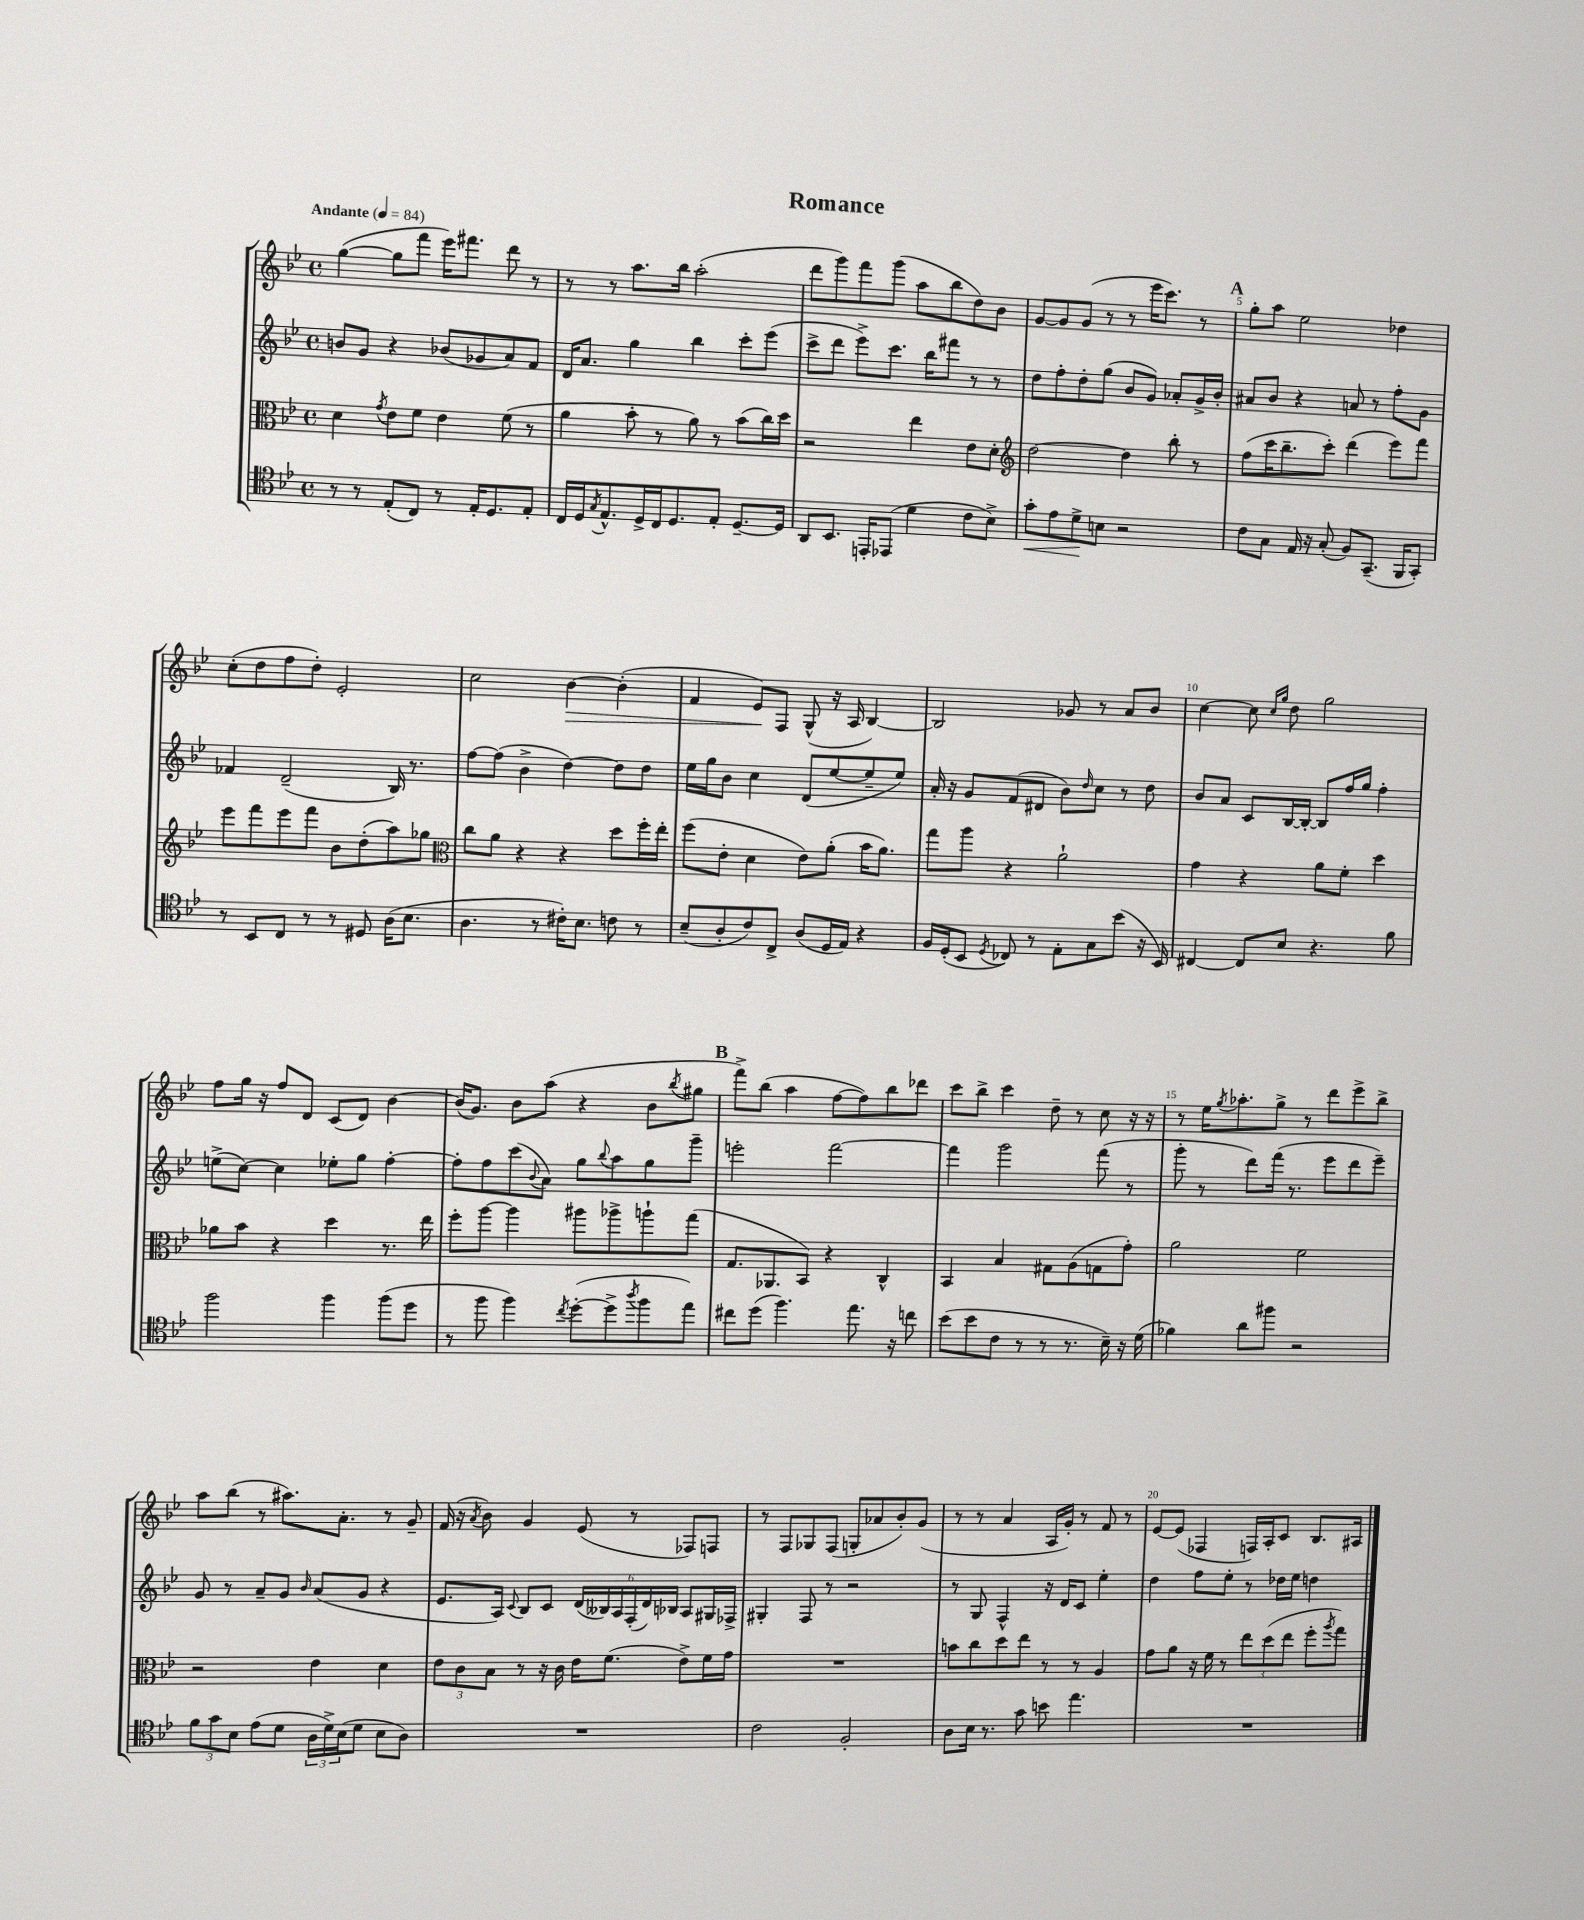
\header { title = "Romance" }
<<
\new StaffGroup <<
\new Staff = "s0" {
    \clef treble \key bes \major \defaultTimeSignature \time 4/4 \tempo "Andante" 4 = 84
    g''4~( g''8 f'''8 ees'''16) fis'''8. d'''8 r8 |
    r8 r8 a''8. bes''16 a''2-.( |
    d'''8 g'''8) f'''8 g'''8( a''8 bes''8 d''8) bes'8 |
    g'8~ g'8 g'8( r8 r8 ees'''16 c'''8.) r8 |
    \mark \markup { \bold "A" } g''8-. a''8 ees''2 des''4 |
    c''8-.( d''8 f''8 d''8-.) ees'2-. |
    c''2 bes'4~\> bes'4-.( |
    f'4 ees'8\!) f8 g8-^( r16 a16 bes4~) |
    bes2 ges'8 r8 a'8 bes'8 |
    c''4~ c''8 \grace { c''16 g''16 } d''8 g''2 |
    f''8 g''16 r16 f''8 d'8 c'8( d'8) bes'4~ |
    bes'16( g'8.) bes'8 a''8( r4 bes'8 \acciaccatura { bes''8 } gis''8 |
    \mark \markup { \bold "B" } f'''8->) bes''8( a''4 f''8~ f''8) bes''8 des'''8 |
    c'''8 bes''8-> c'''4 d''8-- r8 c''8 r16 r16 |
    r8 ees''16 \acciaccatura { g''8 } aes''8.-. g''8-> r8 d'''8 ees'''8-> bes''8-> |
    a''8 bes''8( r8 ais''8.) a'8.-. r8 g'8-- |
    f'16( r16 \acciaccatura { a'8 } bes'8) g'4 ees'8( r8 fes8) f8 |
    r8 f8 ges8 f8( g8-. aes'8 bes'8-.) g'8( |
    r8 r8 a'4 a16 g'16-.) r8 f'8 r8 |
    ees'8~ ees'8( fes4 f16) a16-. c'8 bes8. ais16 \bar "|." |
}
\new Staff = "s1" {
    \clef treble \key bes \major \defaultTimeSignature \time 4/4
    b'8 g'8 r4 bes'8( ges'8 a'8) f'8 |
    d'16 a'8. g''4 bes''4 c'''8-. ees'''8( |
    c'''8-> d'''8 ees'''8->) c'''8. bes''16 fis'''8 r8 r8 |
    d''8 f''8-. d''8-. g''8( bes'8 g'8) aes'8-. g'16-> bes'16-. |
    \mark \markup { \bold "A" } ais'8 bes'8 r4 a'8 r8 f''8-. g'8 |
    fes'4 d'2--( bes16) r8. |
    f''8~ f''8( bes'4-> d''4~) d''8 d''8 |
    ees''16 g''16 bes'8 c''4 d'8( ees''8~ ees''8-- ees''8) |
    a'16-. r16 g'8 f'8( dis'8 bes'8) \grace { d''16 } c''8 r8 d''8 |
    bes'8 a'8 c'8 bes16~ bes16~-. bes8 f''16 g''16 f''4-. |
    e''8->( c''8~) c''4 ees''8-. g''8 f''4~-. |
    f''8-. f''8 c'''8( \appoggiatura { bes'8 } a'8) g''8 \appoggiatura { bes''8 } a''8 g''8 g'''8-- |
    \mark \markup { \bold "B" } e'''2-. f'''2~ |
    f'''4 g'''2 f'''8( r8 |
    g'''8-. r8 d'''8) f'''16( r8. ees'''8 d'''8 ees'''8--) |
    g'8 r8 a'8-- g'8 \grace { bes'16 } a'8( g'8 r4 |
    ees'8. a16) \appoggiatura { c'8 } bes8 c'8 \tuplet 6/4 { d'16( beses16) a16 f16-.( d'16) bes16 } a8 gis16 fes16-> |
    gis4-. f8 r8 r2 |
    r8 g8 f4-^ r16 d'16 c'8 ees''4-. |
    d''4 f''8 ees''8-. r8 des''16 ees''16 d''4 \bar "|." |
}
\new Staff = "s2" {
    \clef alto \key bes \major \defaultTimeSignature \time 4/4
    d'4 \acciaccatura { g'8 } ees'8 f'8 ees'4 f'8( r8 |
    a'4 bes'8-. r8 a'8) r8 bes'8( c''16) d''16 |
    r2 ees''4 ees'8 d'8-. |
    \clef treble d''2~ d''4 bes''8-. r8 |
    \mark \markup { \bold "A" } f''8( c'''16 bes''8.-- c'''8-.) d'''4( ees'''8) f'''8 |
    ees'''8 f'''8 ees'''8 f'''8 bes'8 d''8-.( a''8) ges''8 |
    \clef alto c''8 a'8 r4 r4 d''8 f''16-. ees''16-. |
    f''8( ees'8-. d'4 ees'8) a'8-.( bes'16 a'8.) |
    g''8 a''8 r4 a'2-! |
    g'4 r4 a'8 f'8-. d''4 |
    aes'8 bes'8 r4 d''4 r8. ees''16 |
    f''8-. a''8~ a''4 ais''8 aes''8-> a''8-! g''8( |
    \mark \markup { \bold "B" } g8. aes,8. bes,8) r4 c4-^ |
    bes,4 bes4 gis8 a8( g8 g'8-.) |
    a'2 f'2 |
    r2 ees'4 d'4 |
    \tuplet 3/2 { ees'8 c'8 bes8 } r8 r16 c'16 ees'16 f'8.( ees'8->) f'16 g'16 |
    R1 |
    b'8 c''8 d''8 ees''8 r8 r8 a4 |
    g'8 a'8 r16 f'16 r8 \tuplet 3/2 { ees''8 d''8( ees''8 } f''8-. \acciaccatura { a''8 } g''8) \bar "|." |
}
\new Staff = "s3" {
    \clef tenor \key bes \major \defaultTimeSignature \time 4/4
    r8 r8 ees8-.( c8) r8 ees16-. d8. ees8-. |
    c16 d16 \acciaccatura { g8 } ees8.-^ d16-> c16 d8. ees8-. d8.~-- d16 |
    a,8 bes,8. e,16-. ees,8( d'4 c'8 bes8->) |
    g'8-.\< ees'8 d'8->\! b8 r2 |
    \mark \markup { \bold "A" } c'8 g8 ees16 r16 g8-.( f8) g,8.--( f,16 g,8-.) |
    r8 bes,8 c8 r8 r8 dis8 a16( bes8. |
    a4. r8 cis'16-.) bes8. c'8 r8 |
    bes8--( a8-. c'8) c8-> a8( d16 ees16) r4 |
    f16 d16-.( bes,8 \acciaccatura { d8 } ces8) r8 ees8-. g8 bes'8( r16 bes,16) |
    cis4~ cis8 bes8 r4. f'8 |
    f''2 f''4 f''8( d''8 |
    r8 f''8 f''4) \acciaccatura { c''8 } d''8~-.( d''8-> \acciaccatura { a''8 } f''8 ees''8) |
    \mark \markup { \bold "B" } cis''8 d''8( f''4.) ees''8. r16 c''8 |
    bes'8( bes'8 c'8 r8 r8 r8. bes16--) r16 d'16( |
    fes'4) a'8 fis''8 r2 |
    \tuplet 3/2 { f'8 g'8 bes8 } ees'8( d'8 \tuplet 3/2 { a16 d'16->) bes16( } d'8 bes8 a8) |
    R1 |
    c'2 f2-. |
    a8 bes16 r8. g'8 b'8 ees''4. |
    R1 \bar "|." |
}
>>
>>
\layout { \context { \Score \override BarNumber.break-visibility = ##(#f #t #t) barNumberVisibility = #(every-nth-bar-number-visible 5) } }
